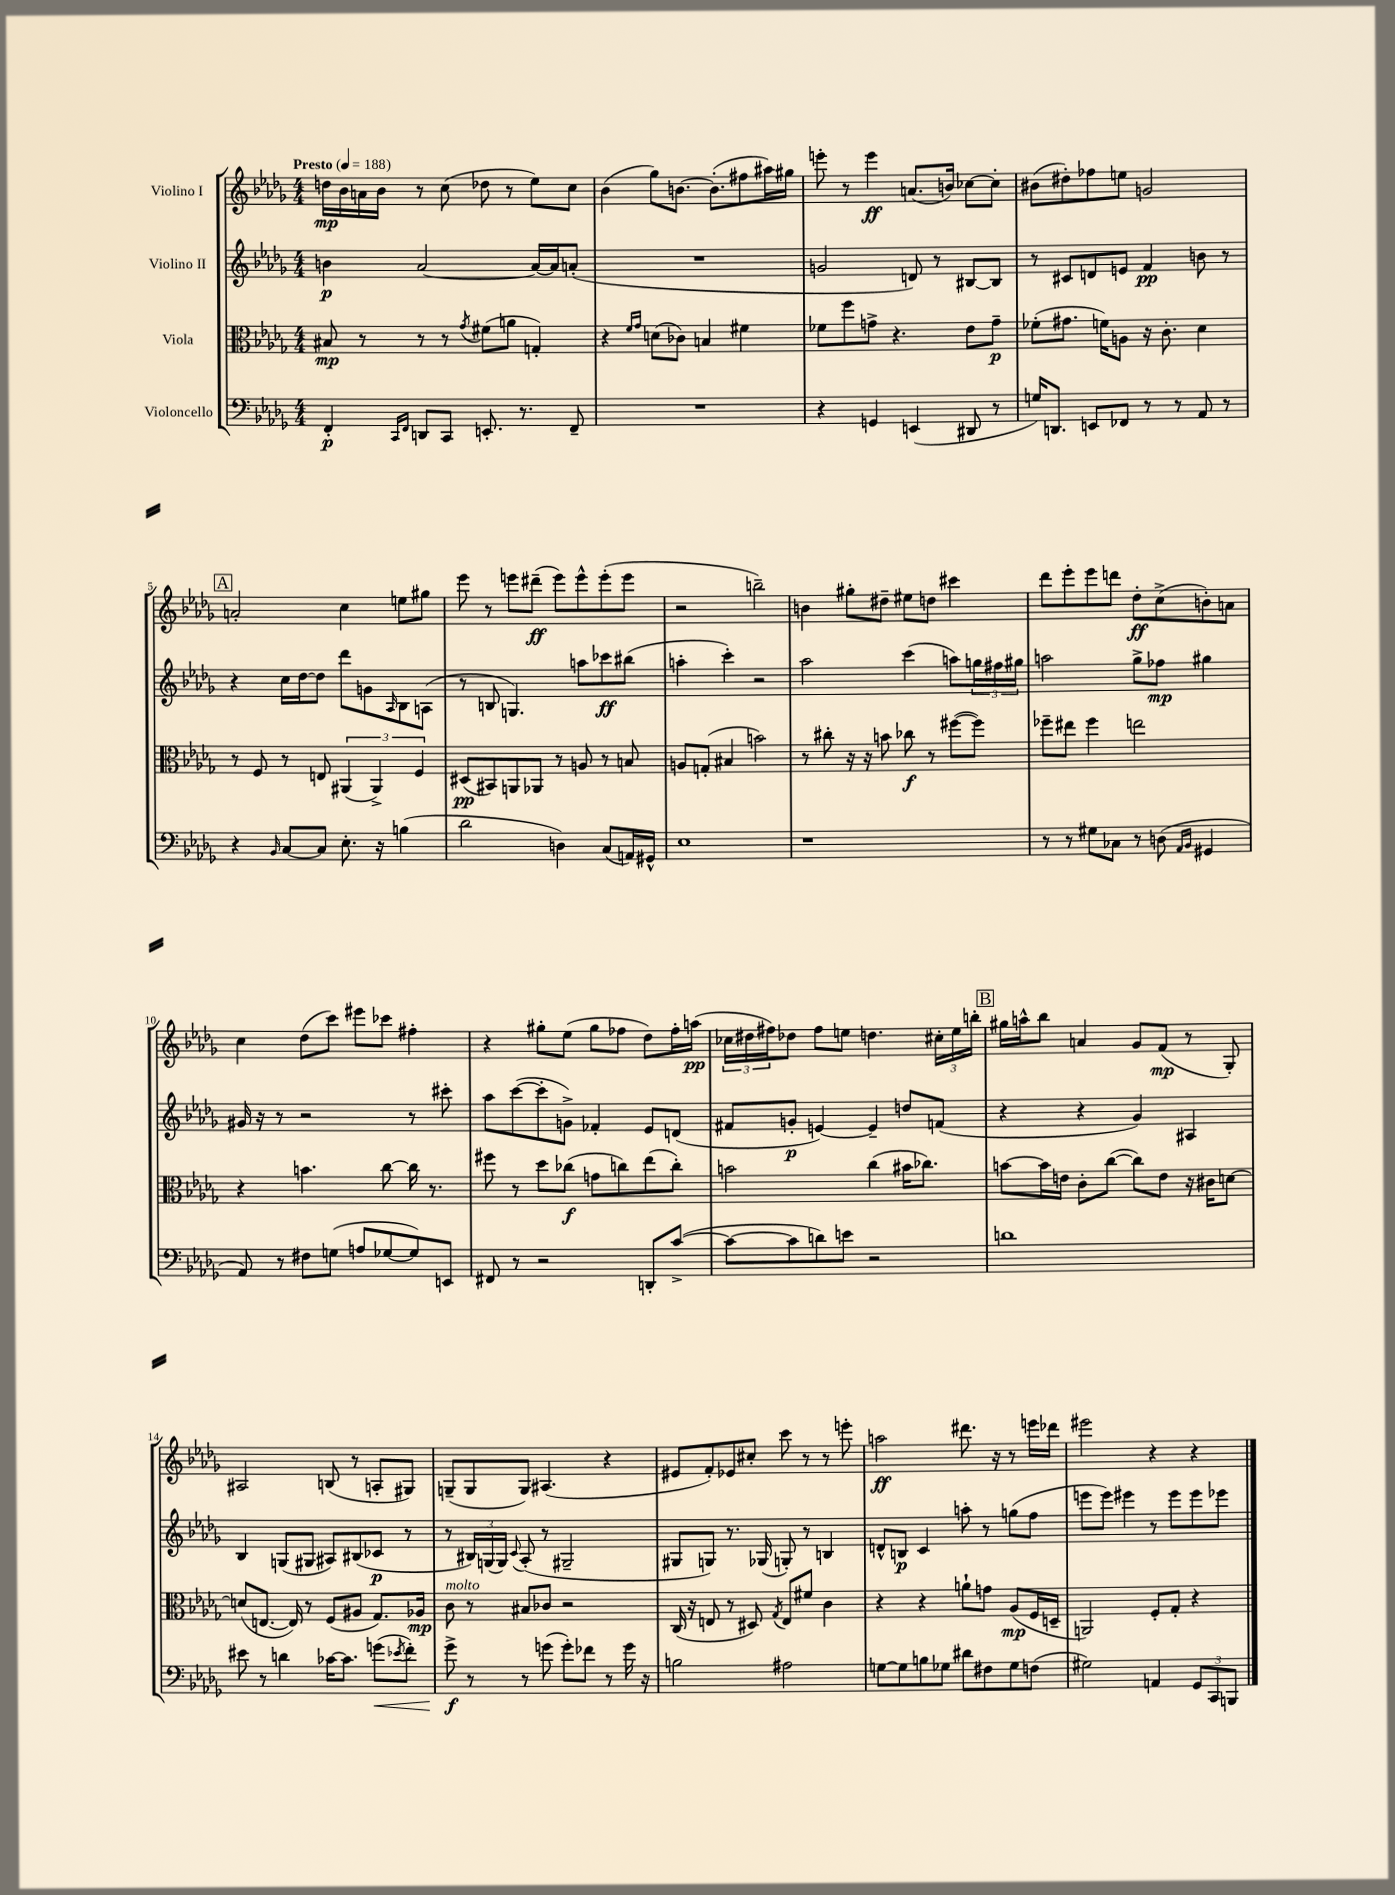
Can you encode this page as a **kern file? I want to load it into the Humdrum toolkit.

**kern	**kern	**kern	**kern
*staff4	*staff3	*staff2	*staff1
*clefF4	*clefC3	*clefG2	*clefG2
*k[b-e-a-d-g-]	*k[b-e-a-d-g-]	*k[b-e-a-d-g-]	*k[b-e-a-d-g-]
*M4/4	*M4/4	*M4/4	*M4/4
*MM188	*MM188	*MM188	*MM188
4FF'	8B#	4b	16dd
.	.	.	16b-
.	8r	.	16a
.	.	.	16b-
16qqCC	.	.	.
16qqFF	.	.	.
8DD	8r	[2a-	8r
8CC	8r	.	(8cc
.	8qg-	.	.
8.EE'	(8f#	.	8dd-
.	8a	.	8r
8.r	.	.	.
.	4G')	16a-_	8ee-)
.	.	16a-]	.
8FF~	.	(8a'	8cc
=	=	=	=
1r	4r	1r	(4b-
.	16qqf	.	.
.	16qqg-	.	.
.	(8d	.	8gg-)
.	8c-)	.	[8.b
.	4B	.	.
.	.	.	(8.b']
.	4f#	.	8ff#
.	.	.	16aa#)
.	.	.	16gg#
=	=	=	=
4r	8f-	2g	8eee'
.	8ff	.	8r
4GG	8g^	.	4eee
.	4.r	.	.
(4EE	.	8d)	(8.a
.	.	8r	.
.	.	.	16b)
8DD#	8e-	[8B#	[8cc-
8r	8g~	8B#]	8cc-']
=	=	=	=
16G)	(8f-'	8r	(8b#
8.DD	.	.	.
.	8.g#	8c#	8dd#')
8EE	.	8d	8ff-
.	16f)	.	.
8FF-	8A	8e	8ee
8r	16r	4f	2g
.	8.c'	.	.
8r	.	.	.
8AA-	4d-	8b	.
8r	.	8r	.
=	=	=	=
4r	8r	4r	2a'
.	8F	.	.
16qqBB-	.	.	.
[8C	8r	16cc	.
.	.	[16dd-	.
8C]	8E	8dd-]	.
8.E-'	(6AA#	8ddd-	4cc
.	.	8g	.
.	6AA#^)	.	.
16r	.	.	.
.	.	16qqA-	.
(4B	.	8B-	8ee
.	6F	.	.
.	.	(8A	8gg#
=	=	=	=
2d-	(8D#	8r	8eee-
.	8BB#)	8B	8r
.	8AA	4.G)	8eee
.	8AA-	.	(8ddd#~
4D)	8r	.	8eee)
.	8A	8aa	8eee^^
(8C	8r	8ccc-	(8eee'
16AA)	8B	(8bb#	8eee
16GG#^^	.	.	.
=	=	=	=
1E-	8A	4aa'	2r
.	(8G'	.	.
.	4B#	4ccc')	.
.	2b)	2r	2bb~)
=	=	=	=
1r	8r	2aa-	4b
.	8cc#'	.	.
.	16r	.	8gg#'
.	16r	.	.
.	8b	.	8dd#~
.	8cc-	(4ccc	8ee#
.	8r	.	8dd
.	([8ff#	8aa)	4ccc#
.	8ff#])	24gg	.
.	.	24ff#	.
.	.	24gg#	.
=	=	=	=
8r	8ff-~	2aa	8ddd-
8r	8ee#	.	8eee-'
8G#	4ff-	.	8eee-
8C-	.	.	8ddd
8r	2ee	8gg-^	8dd-'
(8D	.	8ff-	(8cc^
16qqAA-	.	.	.
16qqBB-	.	.	.
4GG#	.	4gg#	8b')
.	.	.	8a
=	=	=	=
8AA-)	4r	16g#	4cc
.	.	16r	.
8r	.	8r	.
8F#	4.b	2r	(8dd-
(8G	.	.	8ccc)
8A	.	.	8eee#
[8G-	[8cc	.	8ccc-
8G-])	16cc]	8r	4ff#'
.	8.r	.	.
8EE	.	8ccc#'	.
=	=	=	=
8FF#	8ff#	8aa-	4r
8r	8r	([8ccc	.
2r	8dd-	8ccc']	8gg#'
.	(8cc-	8g^)	(8ee-
.	8g	4f-'	8gg#
.	8cc)	.	8ff-
8DD'	(8ee-	8e-	8dd-)
([8c^	8cc')	(8d	16ff-'
.	.	.	(16aa
=	=	=	=
8c_	2b	8f#	24cc-
.	.	.	24dd#
.	.	.	24ff#)
8c]	.	8g'	8dd-
8d)	.	[4e)	8ff#
8e	.	.	8ee
2r	(4cc	4e~]	4.dd
.	16b#	8dd	.
.	8.cc-)	.	.
.	.	(8f	24cc#'
.	.	.	24ee
.	.	.	24bb'
=	=	=	=
1d	[8b	4r	16gg#
.	.	.	16aa^^
.	16b]	.	8bb-
.	16e	.	.
.	8c'	4r	4a
.	([8cc	.	.
.	8cc])	4g-)	8g-
.	8e	.	(8f
.	16r	4A#	8r
.	16c#	.	.
.	[8d	.	8G-')
=	=	=	=
8e#	(8d]	4B-	2A#
8r	[8.E	.	.
4d	.	(8G	.
.	16E])	.	.
.	8r	8G#	.
[16c-	(8F	8A#)	(8B
8.c-]	.	.	.
.	8A#	(8B#	8r
(8g	8.G-)	8c-	8A'
8qe-	.	.	.
8f')	.	8r	8G#)
.	16A-	.	.
=	=	=	=
8g-^	8c	8r	(8G~
8r	8r	24B#)	8G
.	.	(24G	.
.	.	24G)	.
.	.	8qqc	.
8r	8B#	(8A-'	8G)
(8g	8c-	8r	(4.A#
8g')	2r	2G#~	.
8f-	.	.	.
8r	.	.	4r
16g	.	.	.
16r	.	.	.
=	=	=	=
2B	(16C	8G#	8e#
.	16r	.	.
.	8E	8G)	8f')
.	8r	8.r	8e-
.	8D#)	.	8cc#'
.	.	(16G-	.
.	8qG-	.	.
2A#	8E	8G')	8ccc
.	8f#	8r	8r
.	4c	4B	8r
.	.	.	8eee'
=	=	=	=
[8G	4r	8d^^	2aa
8G]	.	8B	.
8B	4r	4c	.
8G-	.	.	.
8d#	8a`	8aa'	8.ddd#
8F#	8g	8r	.
.	.	.	16r
8G-	(8A-	(8gg	8r
(8F	16F	8ff	16eee
.	16D~	.	16ddd-
=	=	=	=
2G#)	2AA)	8eee	2eee#
.	.	8eee)	.
.	.	4eee#	.
4AA	8F'	8r	4r
.	8G-'	8eee#	.
12GG-	4r	8eee#	4r
12CC	.	.	.
.	.	8eee-	.
12BBB	.	.	.
==	==	==	==
*-	*-	*-	*-
